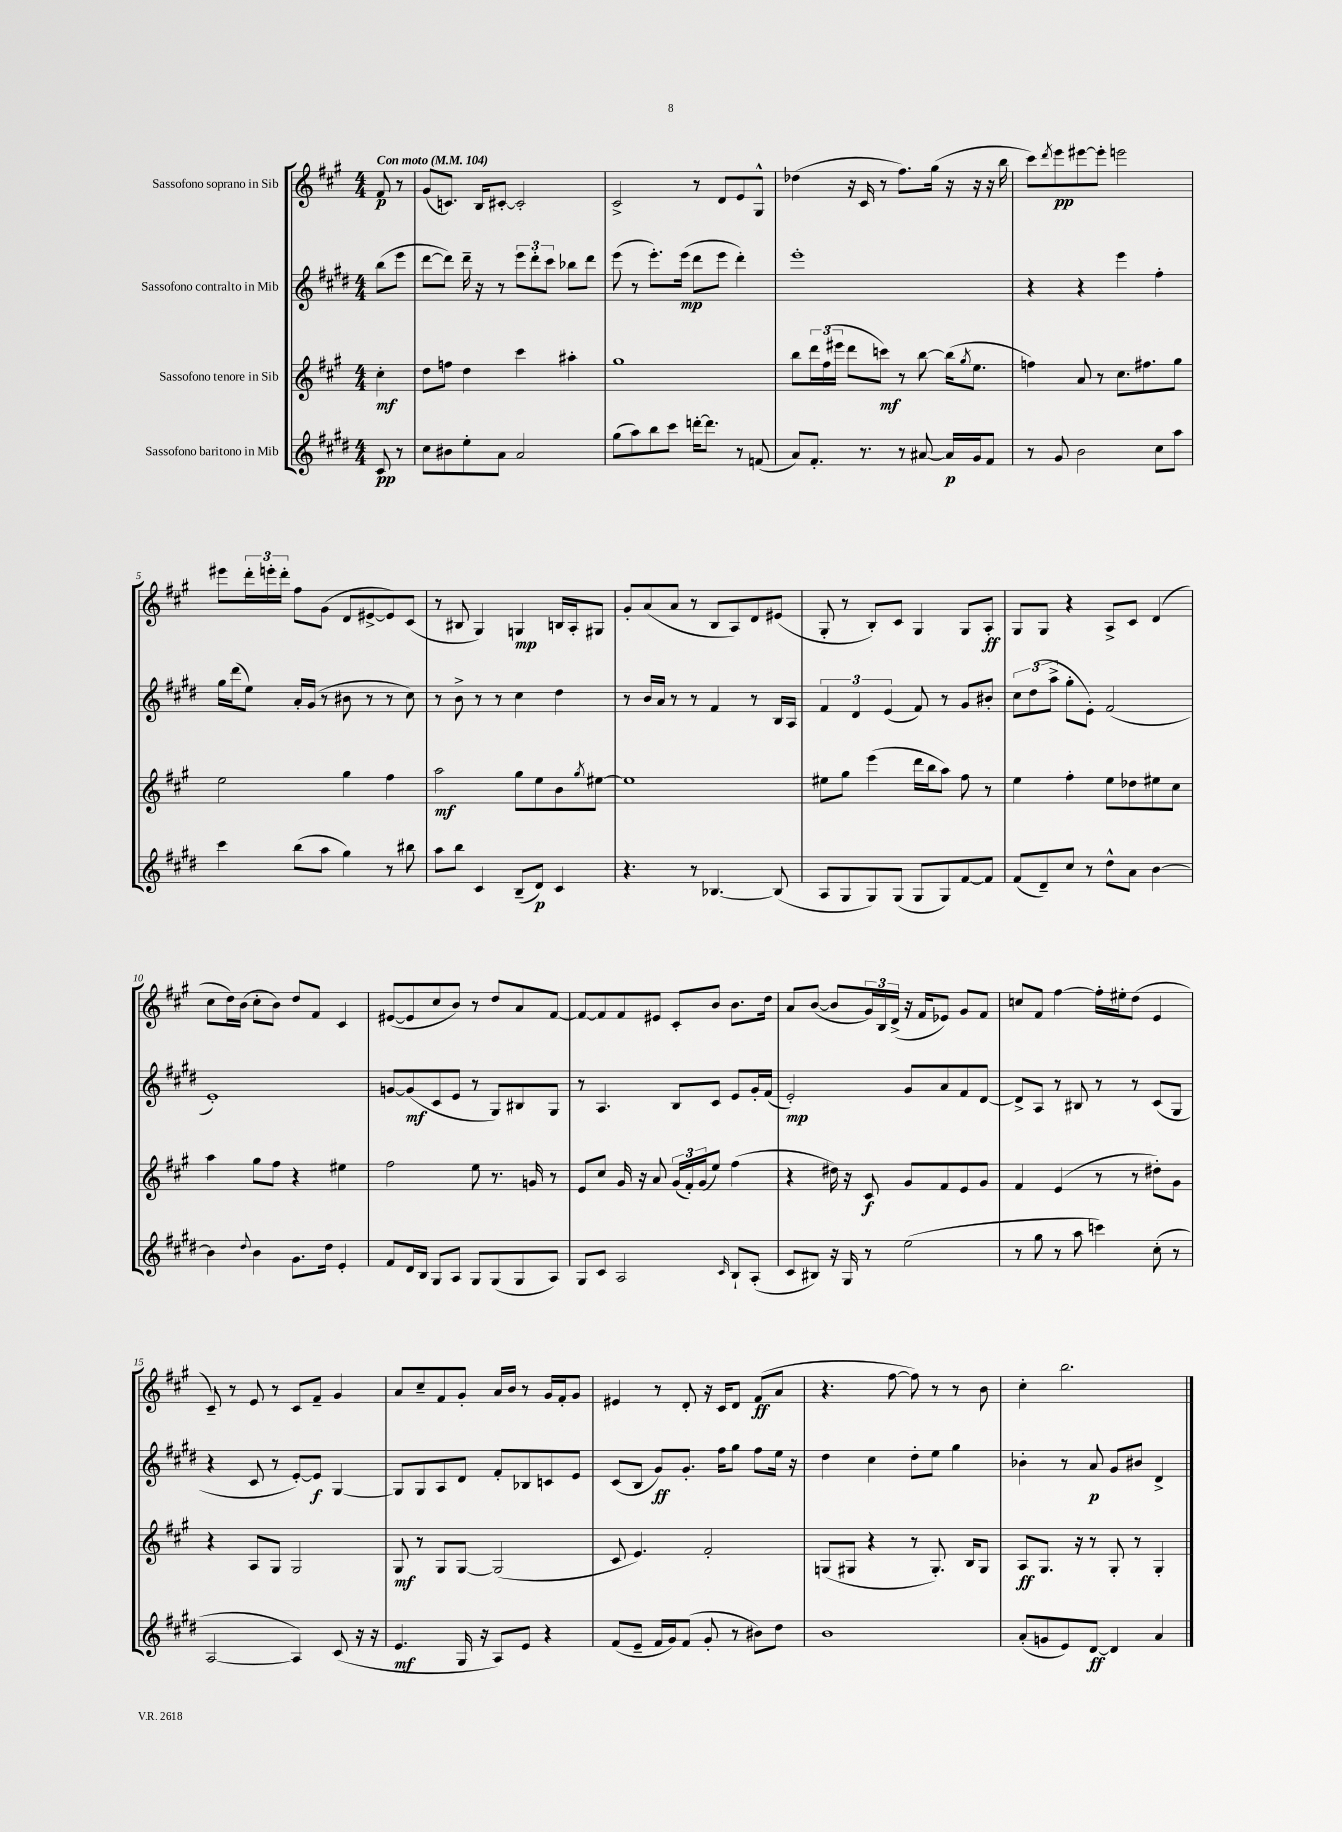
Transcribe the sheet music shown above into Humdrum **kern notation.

**kern	**kern	**kern	**kern
*staff4	*staff3	*staff2	*staff1
*clefG2	*clefG2	*clefG2	*clefG2
*k[f#c#g#d#]	*k[f#c#g#]	*k[f#c#g#d#]	*k[f#c#g#]
*M4/4	*M4/4	*M4/4	*M4/4
*MM104	*MM104	*MM104	*MM104
8c#/	4cc#'\	(8bb\L	8f#/
8r	.	8eee\J	8r
=	=	=	=
8cc#\L	8dd\L	[8ddd#\L	(8g#/L
8b#\	8ff\J	8ddd#\]J)	8.c/J)
8ee'\	4dd\	16ddd#~\	.
.	.	16r	16B/LK
8a\J	.	8r	[8c#'/J
2a/	4ccc#\	12eee\L	2c#'/]
.	.	12ddd#'\	.
.	.	12ccc#\J	.
.	4aa#'\	8bb-\L	.
.	.	8ddd#\J	.
=	=	=	=
(8gg#\L	1gg#	(8eee\	2c#^/
8aa\)	.	8r	.
8bb\	.	8.eee'\L)	.
8ccc#\J	.	.	.
.	.	(16eee\Jk	.
[16ddd'\LK	.	8ddd#\L	8r
8.ddd\]J	.	.	.
.	.	8eee\J	8d/L
8r	.	4ddd#'\)	8e/
(8f/	.	.	8G#^^/J
=	=	=	=
8a/L)	8bb\L	1eee'	(4dd-\
8.f#'/J	24ddd\L	.	.
.	(24ff#\	.	.
.	24eee#\JJ	.	.
.	8ddd\L	.	16r
8.r	.	.	16c#/
.	8ccc\J)	.	8r
8r	8r	.	8.ff#\L)
[8a#/	[8bb\	.	.
.	.	.	(16gg#\Jk
16a#/]LL	(16bb\]LK	.	16r
.	8qgg#/	.	.
16g#/J	8.ee\J	.	16r
8f#/J	.	.	16r
.	.	.	16bb\
=	=	=	=
8r	4ff\)	4r	8ccc#\L)
.	.	.	8qddd/
8g#/	.	.	8eee\
2b\	8a/	4r	[8eee#\
.	8r	.	8eee#'\]J
.	8.cc#\L	4eee\	2eee\
.	8.ff#\	.	.
8cc#\L	.	4ff#'\	.
8aa\J	8gg#\J	.	.
=	=	=	=
4ccc#\	2ee\	16gg#\LL	8eee#\L
.	.	(16ddd#\J	.
.	.	8ee\J)	24ddd'\L
.	.	.	24eee'\
.	.	.	24ddd'\JJ
(8bb\L	.	16a'/LL	8ff#\L
.	.	(16g#/JJ	.
8aa\J	.	8r	(8g#\J
4gg#\)	4gg#\	8b#\	8d/L
.	.	8r	[8e#^/
8r	4ff#\	8r	8e#/])
8bb#\	.	8cc#\)	(8c#/J
=	=	=	=
8aa\L	2aa\	8r	8r
8bb\J	.	8b^\	8B#/
4c#/	.	8r	4G#/)
.	.	8r	.
(8B~/L	8gg#\L	4cc#\	4G/
8d#/J)	8ee\	.	.
4c#/	8b\	4dd#\	16B/LL
.	.	.	16A'/J
.	8qgg#/	.	.
.	[8ee#\J	.	8G#/J
=	=	=	=
4.r	1ee#]	8r	8g#'/L
.	.	16b/LL	(8a/
.	.	16a/JJ	.
.	.	8r	8a/J
8r	.	8r	8r
[4.B-/	.	4f#/	8B/L
.	.	.	8A/)
.	.	8r	8d/
(8B-/]	.	16B/LL	(8e#/J
.	.	16A/JJ	.
=	=	=	=
8A/L	8ee#\L	6f#/	8G#'/
8G#/	8gg#\J	.	8r
.	.	6d#/	.
8G#/)	(4eee\	.	8B'/L)
.	.	(6e/	.
(8G#/J	.	.	8c#/J
8G#/L	16ddd\LL	8f#/)	4G#/
.	16bb\J	.	.
8G#/)	8aa\J)	8r	.
[8f#/	8ff#\	8g#/L	8G#/L
8f#/]J	8r	8b#'/J	8A'/J
=	=	=	=
(8f#/L	4ee\	12cc#\L	8G#/L
.	.	(12dd#\	.
8d#~/)	.	.	8G#/J
.	.	12aa^\J	.
8cc#/J	4ff#'\	8gg#'\L	4r
8r	.	8e'\J)	.
8dd#^^\L	8ee\L	(2f#/	8A^/L
8a\J	8dd-\	.	8c#/J
[4b\	8ee#\	.	(4d/
.	8cc#\J	.	.
=	=	=	=
4b\]	4aa\	1e')	8cc#\L
.	.	.	16dd\L)
.	.	.	(16b\JJ
8qqdd#/	.	.	.
4b\	8gg#\L	.	8cc#'\L
.	8ff#\J	.	8b\J)
8.g#\L	4r	.	8dd/L
.	.	.	8f#/J
16dd#\Jk	.	.	.
4e'/	4ee#\	.	4c#/
=	=	=	=
8f#/L	2ff#\	[8g/L	([8e#/L
16d#/L	.	(8g/]	8e#/]
16B/JJ	.	.	.
8G#/L	.	8c#/	8cc#/
8A/J	.	8e/J	8b/J)
8G#/L	8ee\	8r	8r
(8G#/	8.r	8G#/L)	8dd/L
8G#/	.	8B#/	8a/
.	16g/	.	.
8A/J)	8r	8G#/J	[8f#/J
=	=	=	=
8G#/L	8e/L	8r	8f#/_L
8c#/J	8cc#/J	4.A/	8f#/]
2A/	16g#/	.	8f#/
.	16r	.	.
.	8a/	.	8e#/J
.	(24g#/LL	8B/L	8c#'/L
.	24f#'/)	.	.
.	(24g#/J	.	.
.	8ee/J)	8c#/J	8b/J
16qqc#/	.	.	.
8B`/L	(4ff#\	8e/L	8.b\L
(8A'/J	.	16g#'/L	.
.	.	(16f#/JJ	16dd\Jk
=	=	=	=
8c#/L	4r	2e'/)	8a/L
8B#/J)	.	.	([8b/J
16r	16dd#\)	.	8b/]L
16G#/	16r	.	.
8r	8c#/	.	24g#/L)
.	.	.	24B/
.	.	.	(24d^/JJ
(2ee\	8g#/L	8g#/L	16r
.	.	.	16f#/LK
.	8f#/	8a/	8e-/J)
.	8e/	8f#/	8g#/L
.	8g#/J	[8d#/J	8f#/J
=	=	=	=
8r	4f#/	8d#^/]L	8cc/L
8gg#\	.	8A/J	8f#/J
8r	(4e/	8r	[4ff#\
8aa\	.	8B#/	.
4ccc\)	8r	8r	16ff#'\]LL
.	.	.	16ee#'\J
.	8r	8r	(8dd\J
(8cc#'\	8dd#'\L)	(8c#/L	4e/
8r	8g#\J	8G#/J	.
=	=	=	=
[2A/	4r	4r	8c#~/)
.	.	.	8r
.	8A/L	8c#/	8e/
.	8G#/J	8r	8r
4A/])	2G#/	[8e'/L)	8c#/L
.	.	8e/]J	8f#~/J
(8c#/	.	[4G#/	4g#/
16r	.	.	.
16r	.	.	.
=	=	=	=
4.e/	8G#/	8G#/]L	8a/L
.	8r	8G#/	8cc#~/
.	8G#/L	8A/	8f#/
16G#/	[8G#/J	8d#/J	8g#'/J
16r	.	.	.
8A/L)	(2G#/]	8f#'/L	16a/LL
.	.	.	16b/JJ
8e/J	.	8B-/	8r
4r	.	8c/	16g#/LL
.	.	.	16f#'/J
.	.	8e/J	8g#/J
=	=	=	=
(8f#/L	8c#/	(8c#/L	4e#/
8e~/J	4.e/)	8B/J	.
16f#/LL	.	8g#/L)	8r
16g#/J)	.	.	.
(8f#/J	.	8.g#'/J	8d'/
8g#'/	2f#'/	.	16r
.	.	16ff#\LK	16c#/LK
8r	.	8gg#\J	8d/J
8b#\L)	.	8ff#\L	(8f#/L
8dd#\J	.	16ee\Jk	8a/J
.	.	16r	.
=	=	=	=
1b	(8G/L	4dd#\	4.r
.	8G#/J	.	.
.	4r	4cc#\	.
.	.	.	[8ff#\
.	8r	8dd#'\L	8ff#\])
.	8.G#'/)	8ee\J	8r
.	.	4gg#\	8r
.	16B/LK	.	.
.	8G#/J	.	8b\
=	=	=	=
(8a'/L	8A/L	4b-'\	4cc#'\
8g/	8.G#/J	.	.
8e/)	.	8r	2.bb\
.	16r	.	.
[8d#/J	8r	8a/	.
4d#/]	8G#'/	8g#/L	.
.	8r	8b#/J	.
4a/	4G#'/	4d#^/	.
==	==	==	==
*-	*-	*-	*-
